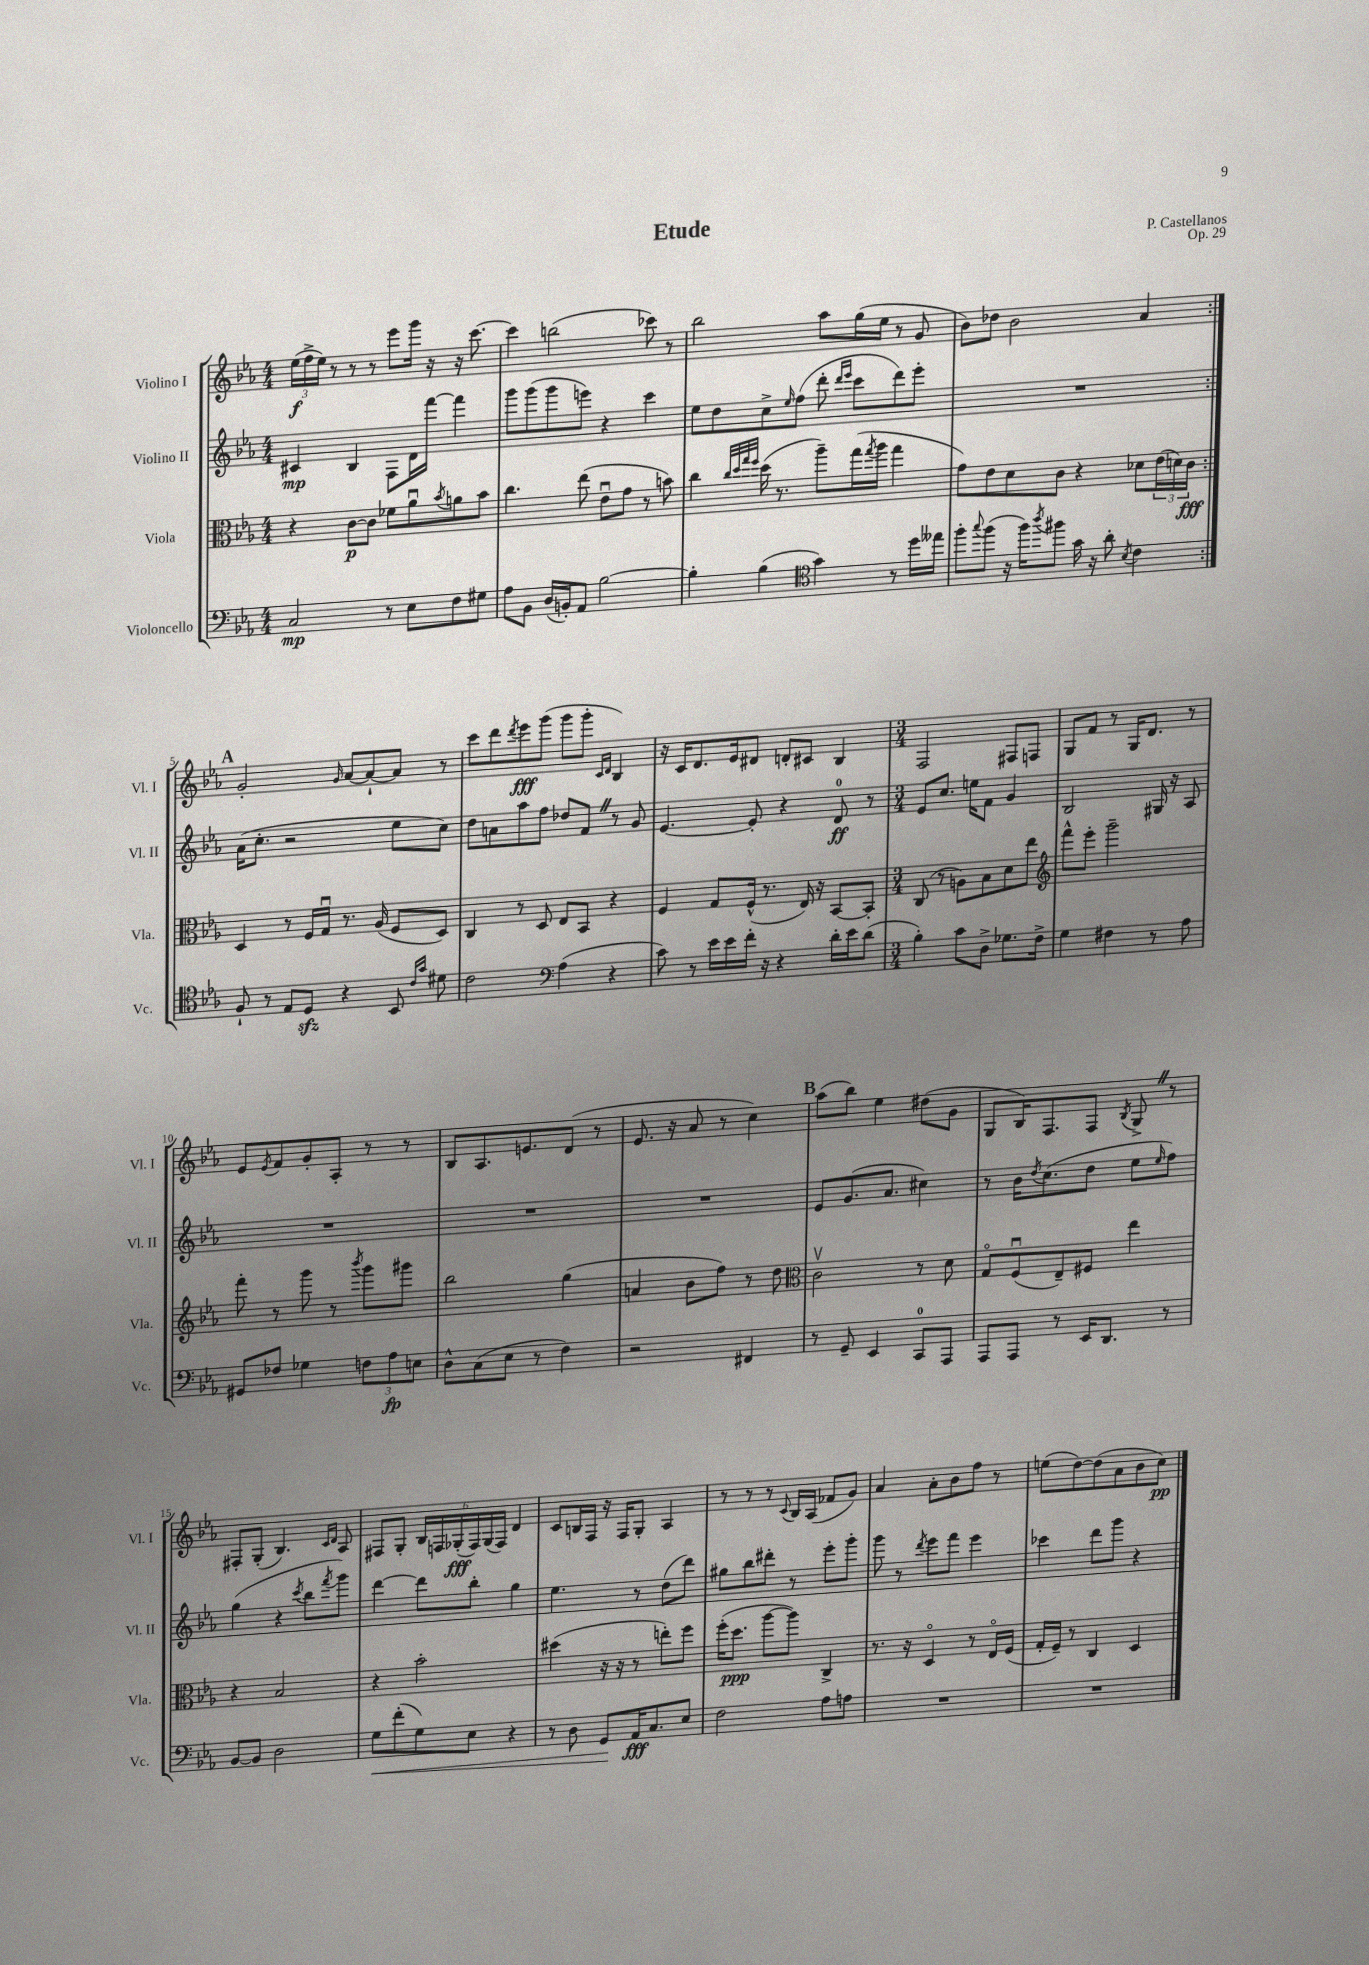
\header { title = "Etude" composer = "P. Castellanos" opus = "Op. 29" }
<<
\new StaffGroup <<
\new Staff = "s0" \with { instrumentName = "Violino I" shortInstrumentName = "Vl. I" } {
    \clef treble \key ees \major \numericTimeSignature \time 4/4
    \repeat volta 2 { \tuplet 3/2 { ees''16\f( f''16-> ees''16) } r8 r8 r8 ees'''8 g'''16 r16 r16 c'''8.~ |
    c'''4 b''2( ces'''8) r8 |
    bes''2 aes''8 g''16( ees''16 r8 g'8 |
    bes'8) des''8 bes'2 aes'4 | }
    \mark \markup { \bold "A" } g'2-. \grace { g'16 } aes'8~ aes'8~-! aes'8 r8 |
    c'''8 d'''8 \acciaccatura { d'''8 } ees'''8\fff g'''8( g'''8 g'''8-. \grace { c'16 d'16 } bes4) |
    r16 c'16 d'8. ees'16 dis'8 d'8-. cis'8 bes4 |
    \numericTimeSignature \time 3/4 f2 fis8 f8 |
    g8 f'8 r8 g16 d'8. r8 |
    ees'8 \acciaccatura { ees'8 } f'8 g'8-. aes8-. r8 r8 |
    bes8 aes8. e'8. d'8( r8 |
    ees'8. r16 aes'8 r8 c''4) |
    \mark \markup { \bold "B" } aes''8( bes''8) ees''4 dis''8( g'8 |
    g8 bes16) f8. f8 \acciaccatura { bes8 } g8-> \once \override BreathingSign.text = \markup { \musicglyph "scripts.caesura.straight" } \breathe r8 |
    fis8-. g8-.( bes4.) \grace { c'16 d'16 } aes8 |
    fis8 g8-. \tuplet 6/4 { bes16 f16 ges16-.\fff( f16) ges16( f16) } d'4 |
    c'8 b16 f16 r16 f16 g8-. aes4 |
    r8 r8 r8 \appoggiatura { c'8 } bes16 aes16( fes'8 g'8) |
    aes'4 aes'8-. bes'8 f''8 r8 |
    e''8( d''8~) d''8( aes'8 bes'8 c''8\pp) \bar "|." |
}
\new Staff = "s1" \with { instrumentName = "Violino II" shortInstrumentName = "Vl. II" } {
    \clef treble \key ees \major \numericTimeSignature \time 4/4
    \repeat volta 2 { cis'4\mp bes4 f8 d'16 f'''16~ f'''4 |
    g'''8 g'''8( g'''8 e'''8) r4 c'''4 |
    ees''8 d''8 c''8-> \grace { ees''16 } f''8( d'''8-. \grace { d'''16 ees'''16 } c'''8 d'''8) ees'''8-. |
    R1 | }
    \mark \markup { \bold "A" } aes'16( c''8.-. r2 ees''8 c''8) |
    d''8 a'8 aes''8 f''8 des''8 f'8 \once \override BreathingSign.text = \markup { \musicglyph "scripts.caesura.straight" } \breathe r8 g'8 |
    ees'4.~ ees'8-. r4 d'8-0\ff r8 |
    \numericTimeSignature \time 3/4 ees'8 c''8. e''16 f'8 g'4 |
    bes2 gis16 r16 aes8 |
    R2. |
    R2. |
    R2. |
    \mark \markup { \bold "B" } ees'8 g'8.( aes'8. cis''4) |
    r8 bes'16 \acciaccatura { d''8 } c''8.( d''8 ees''8 \grace { ees''16 } f''8) |
    g''4( r4 \acciaccatura { c'''8 } bes''8 \acciaccatura { f'''8 } g'''8) |
    d'''4~ d'''8 bes''8-. g''4 |
    ees''4. r8 d''8( d'''8) |
    gis''8 bes''8 dis'''8-. r8 ees'''8-. g'''8-. |
    g'''8 r8 \acciaccatura { d'''8 } ees'''8 f'''8 ees'''4 |
    ces'''4 d'''8 g'''8 r4 \bar "|." |
}
\new Staff = "s2" \with { instrumentName = "Viola" shortInstrumentName = "Vla." } {
    \clef alto \key ees \major \numericTimeSignature \time 4/4
    \repeat volta 2 { r4 c'8~\p c'8 fes'8 aes'8\downbow \acciaccatura { bes'8 } a'8 bes'8 |
    c''4. ees''8( ees'8\downbow g'8 r8 b'8) |
    c''4 \grace { c''32 d''32 g''32 f''32 } d''16( r8. aes''8--) g''16( \acciaccatura { g''8 } aes''16 g''4 |
    g'8) ees'8 d'8 c'8 r4 des'8 \tuplet 3/2 { ees'16( d'16) c'16\fff } | }
    \mark \markup { \bold "A" } d4 r8 f16 g16\downbow r8. aes16( f8 d8) |
    c4 r8 d8 ees8 bes,8 r4 |
    f4 g8 f16-^( r8. ees16) r16 bes,8~ bes,8-. |
    \numericTimeSignature \time 3/4 c8( r8 a8) bes8 d'8 ees''8 |
    \clef treble f'''8-^ ees'''8-. g'''2-- |
    f'''8-. r8 g'''8 r8 \acciaccatura { bes'''8 } g'''8 gis'''8 |
    bes''2 g''4( |
    a'4 bes'8 f''8) r8 d''8 |
    \mark \markup { \bold "B" } \clef alto c'2\upbow r8 d'8 |
    g8\flageolet f8\downbow( ees8--) fis8 ees''4 |
    r4 bes2 |
    r4 bes'2-. |
    dis''4( r16 r16 r8 e''8-.) f''8 |
    f''16-.( d''8.\ppp aes''8~ aes''8) c4-> |
    r8. r16 d4\flageolet r8 ees16\flageolet f16( |
    g16-. f16--) r8 c4 d4 \bar "|." |
}
\new Staff = "s3" \with { instrumentName = "Violoncello" shortInstrumentName = "Vc." } {
    \clef bass \key ees \major \numericTimeSignature \time 4/4
    \repeat volta 2 { c2\mp r8 ees8 f8 gis8 |
    aes8 bes,8 d16( b,16-.) aes,8 bes2~ |
    bes4-. bes4( \clef tenor g'4) r8 d''16 eeses''16 |
    f''8-. \appoggiatura { g''8 } f''8( r16 f''16) \acciaccatura { aes''8 } fis''8 g'16 r16 aes'8-. \acciaccatura { bes8 } c'4 | }
    \mark \markup { \bold "A" } f8-! r8 ees8 d8\sfz r4 bes,8 \grace { c'16 g'16 } dis'8 |
    c'2 \clef bass aes4( r4 |
    c'8) r8 ees'16 ees'16 f'16-. r16 r4 d'16-. ees'16 d'8( |
    \numericTimeSignature \time 3/4 bes4-.) c'8 d8-> ges8. f16-> |
    g4 fis4 r8 aes8 |
    gis,8 fes8 ges4 \tuplet 3/2 { f8 aes8\fp e8 } |
    d8-^ c8( ees8 r8 f4) |
    r2 fis,4 |
    \mark \markup { \bold "B" } r8 g,8-- ees,4 c,8-0 aes,,8 |
    aes,,8 aes,,8 r8 ees,16 d,8. r8 |
    bes,8~ bes,8 d2 |
    g8\< f'8-.( g8) ees8 r4 |
    r8 d8 g,8\! aes,16\fff c8. ees8 |
    f2 aes8 a8 |
    R2. |
    R2. \bar "|." |
}
>>
>>
